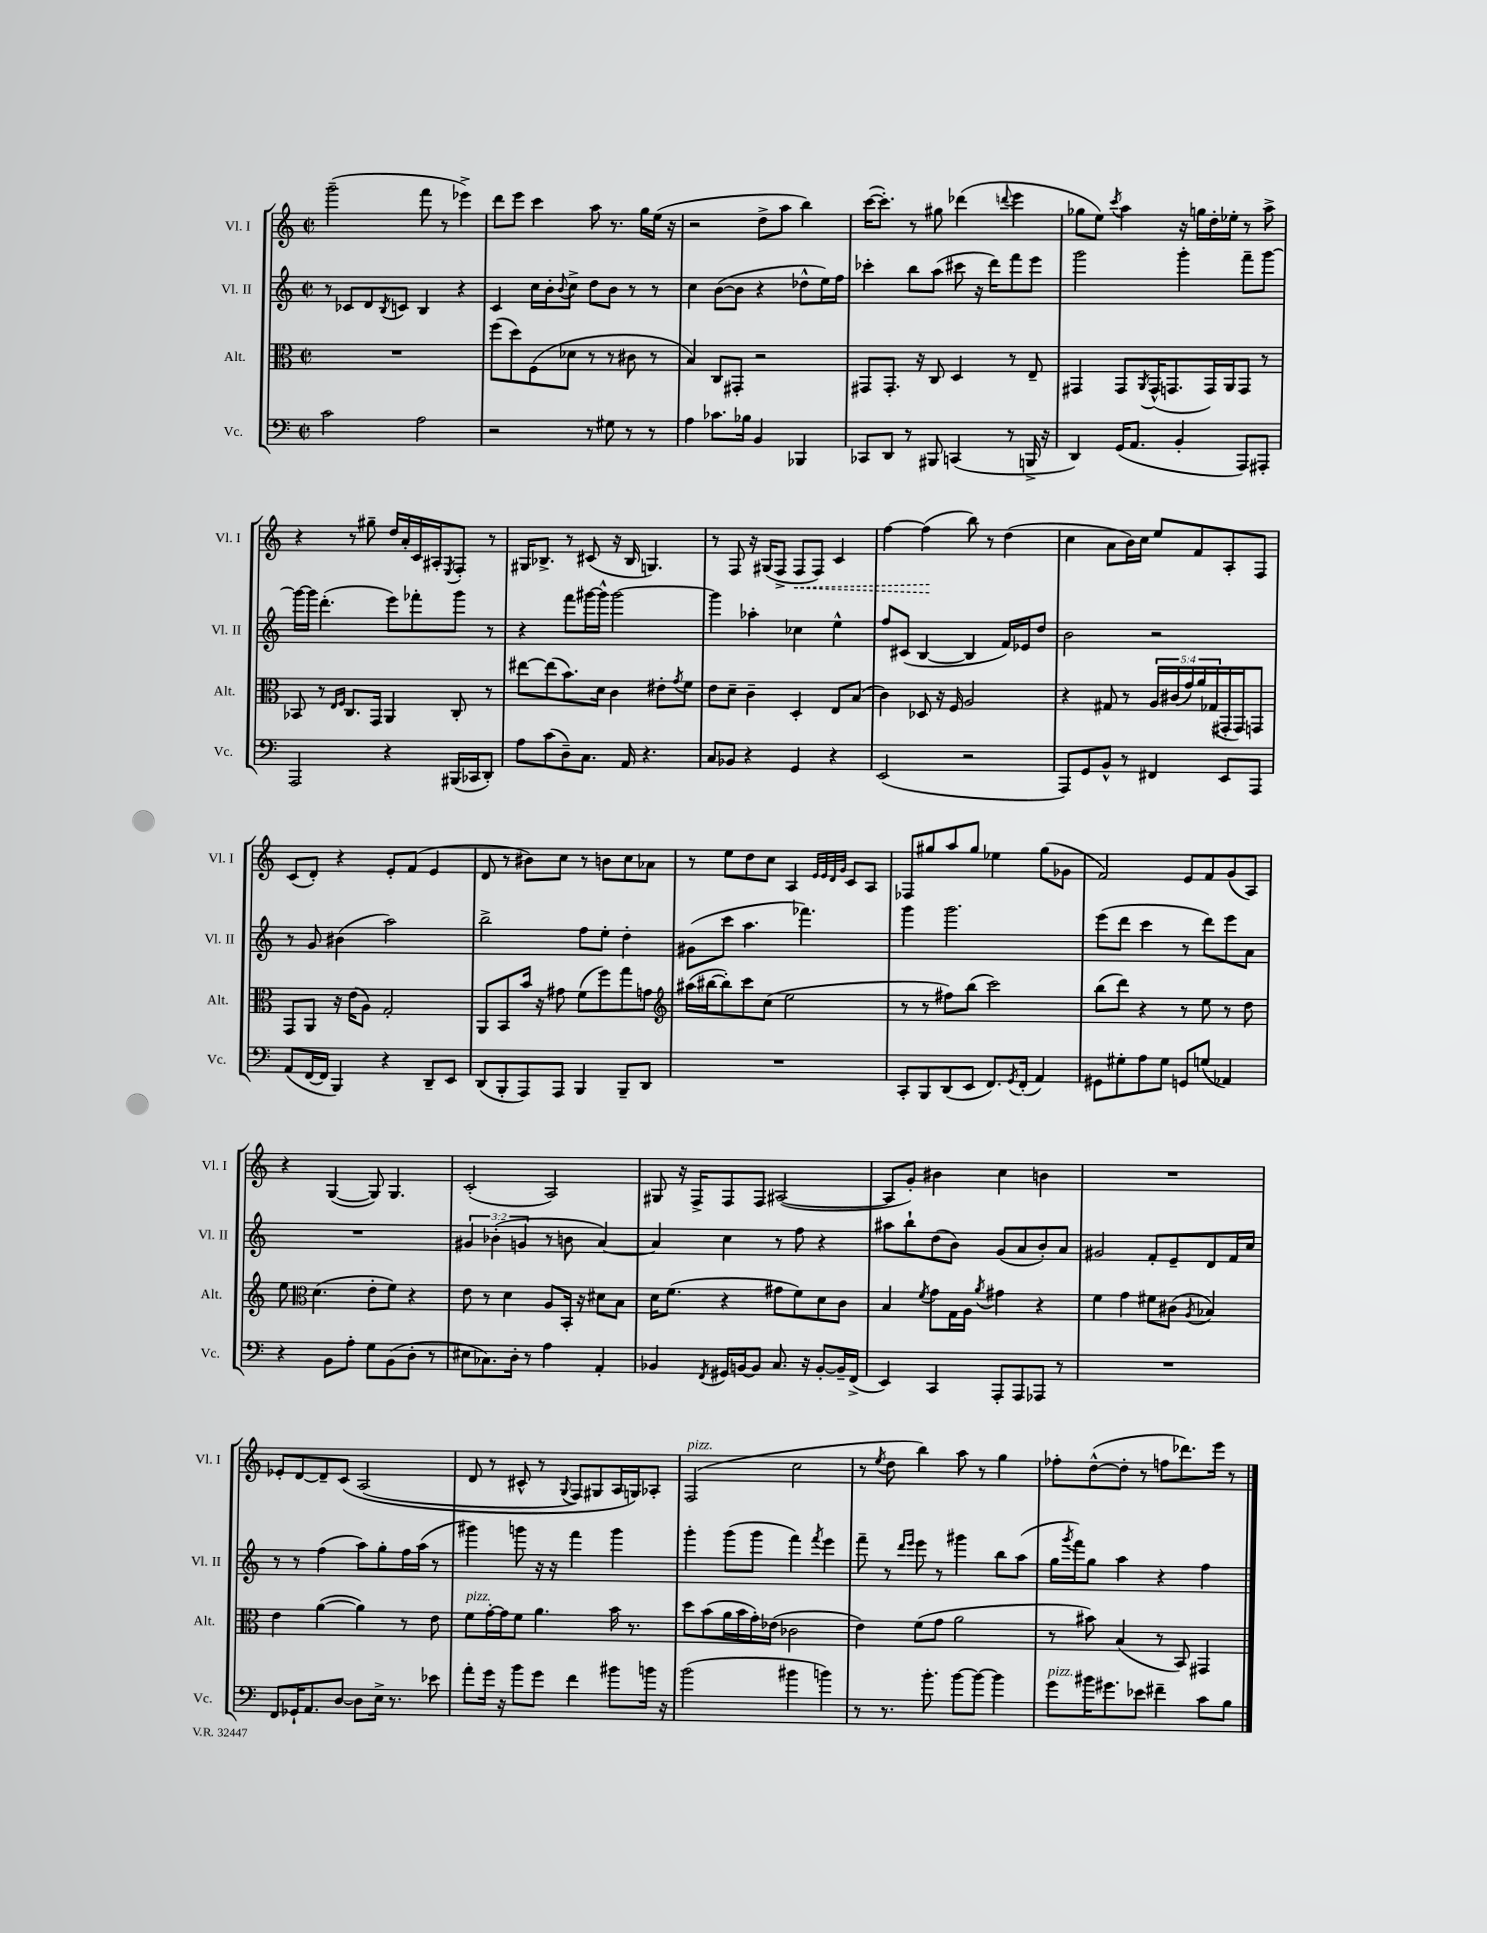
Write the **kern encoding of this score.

**kern	**kern	**kern	**kern
*staff4	*staff3	*staff2	*staff1
*clefF4	*clefC3	*clefG2	*clefG2
*k[]	*k[]	*k[]	*k[]
*M2/2	*M2/2	*M2/2	*M2/2
*met(c|)	*met(c|)	*met(c|)	*met(c|)
2c	1r	8r	(2ggg~
.	.	8c-	.
.	.	8d	.
.	.	8qB	.
.	.	8c	.
2A	.	4B	8fff
.	.	.	8r
.	.	4r	4eee-^)
=	=	=	=
2r	(8ff	4c	8ddd
.	8dd)	.	8eee
.	(8F	16cc	4ccc
.	.	16b'	.
.	.	8qqb	.
.	8d-	8cc^	.
8r	8r	8dd	8aa
8G#	8r	8b	8.r
8r	8c#	8r	.
.	.	.	16gg
8r	8r	8r	(16ee
.	.	.	16r
=	=	=	=
4A	4B)	4cc	2r
8.c-	8C	([8b	.
.	8GG#'	8b]	.
16B-	.	.	.
4BB	2r	4r	8dd^
.	.	.	8aa
4BBB-	.	8dd-^^	4bb)
.	.	16ee)	.
.	.	16ff	.
=	=	=	=
8CC-	8GG#	4ccc-'	([16ccc
.	.	.	8.ccc'])
8DD	8.GG#'	.	.
8r	.	8bb	8r
.	16r	.	.
8BBB#	8C	(8aa	8gg#
(4CC	4D	8ccc#	(4ddd-
.	.	16r	.
.	.	16ddd)	.
.	.	.	8qqddd
8r	8r	8fff	4eee
16BBB^	8E~	8eee	.
16r	.	.	.
=	=	=	=
4DD)	4GG#	2ggg	8gg-
.	.	.	8ee)
.	.	.	8qccc
(16GG	8GG#	.	4aa
8.AA	.	.	.
.	8qAA	.	.
.	(16GG#^^	.	.
.	8.GG	.	.
4BB'	.	4ggg'	16r
.	.	.	16gg
.	16GG)	.	16dd'
.	16AA	.	16ee-'
8AAA)	8GG	8fff~	8r
8AAA#'	8r	[8ggg	8aa^
=	=	=	=
2AAA	8BB-	16ggg_	4r
.	.	16ggg]	.
.	8r	(4.ddd'	.
.	16qqE	.	.
.	16qqF	.	.
.	8.C	.	8r
.	.	.	8gg#~
.	16GG	.	.
4r	4AA	8eee)	16dd
.	.	.	16a'
.	.	8fff-'	16c
.	.	.	16A#'
.	.	.	8qE
(16BBB#	8C'	8ggg	8F'
16CC-	.	.	.
8DD')	8r	8r	8r
=	=	=	=
8A	[8ee#	4r	16G#
.	.	.	8.B-^
(8c	(8ee#]	.	.
8D~)	8.b)	8fff	8r
8.C	.	[16ggg#	(8c#
.	16d	16ggg#^^]	.
.	4c	[2ggg#	16r
16AA	.	.	16B-
4.r	.	.	4.G)
.	8e#'	.	.
.	8qg	.	.
.	8f	.	.
=	=	=	=
8C	8e	4ggg#]	8r
8BB-	8d~	.	8F
4r	4c~	4aa-'	16r
.	.	.	(16G#
.	.	.	8F^
4GG	4D'	4cc-	8F
.	.	.	8F)
4r	8E	4ee^^	4c
.	(8B	.	.
=	=	=	=
(2EE	4c)	8ff	[4ff
.	.	(8c#	.
.	8D-	[4B	(4ff]
.	16r	.	.
.	16F	.	.
2r	2A	4B]	8bb)
.	.	.	8r
.	.	16f)	(4dd
.	.	16e-	.
.	.	8dd	.
=	=	=	=
8AAA)	4r	2b	4cc
8GG	.	.	.
8BB^^	8G#	.	8a
8r	8r	.	16b)
.	.	.	16cc
4FF#	20A	2r	8ee
.	(20c#	.	.
.	20g)	.	.
.	.	.	8f
.	20a	.	.
.	(20G-	.	.
8EE	16GG#'	.	8A'
.	16GG#)	.	.
8AAA	8GG	.	8F
=	=	=	=
(8AA	8GG	8r	(8c
[16FF	8AA	8g	8d')
16FF]	.	.	.
4BBB)	16r	(4b#	4r
.	(16e	.	.
.	8A)	.	.
4r	2G'	2aa)	8e'
.	.	.	(8f
8DD~	.	.	4e
8EE	.	.	.
=	=	=	=
(8DD	8AA	2bb^	8d
8BBB'	8BB	.	8r
8AAA)	16b	.	8b#)
.	16r	.	.
8AAA	8g#	.	8cc
4BBB	(8f	8ff	8r
.	8ff)	8ee'	8b
8BBB~	8gg	4dd'	8cc
8DD	8g	.	8a-
=	=	=	=
*	*clefG2	*	*
1r	(16aa#	(8g#	8r
.	[16bb#	.	.
.	8bb#'])	8ccc	8ee
.	8ccc	4.aa	8dd
.	(8cc	.	8cc
.	2ee	.	4A
.	.	4.fff-)	.
.	.	.	32qqe
.	.	.	32qqe
.	.	.	32qqd
.	.	.	32qqg
.	.	.	8c
.	.	.	8A
=	=	=	=
8CC'	8r	4ggg	8F-
8BBB	8r	.	8gg#
(8DD	8ff#)	2.ggg	8aa
8EE	(8bb	.	8gg#
8.FF)	2ccc)	.	4ee-
8qGG	.	.	.
(16FF'	.	.	.
4AA)	.	.	(8gg#
.	.	.	8g-
=	=	=	=
8GG#	(8bb	(8eee	2f)
8G#'	8ddd)	8ddd	.
8A	4r	4ccc	.
8G#	.	.	.
8GG	8r	8r	8e
(8G	8ee	8ddd)	8f
4AA-)	8r	8eee	(8g
.	8dd	8a	8A)
=	=	=	=
4r	8ee	1r	4r
*	*clefC3	*	*
.	(4.d	.	.
8BB	.	.	([4G
8A'	.	.	.
8G	8e'	.	8G])
(8BB	8f)	.	4.G
8D'	4r	.	.
8r	.	.	.
=	=	=	=
8E#	8e	6g#	(2c'
8.C-)	8r	.	.
.	.	(6b-'	.
.	4d	.	.
16D'	.	.	.
.	.	6g	.
8r	.	.	.
4A	8A	8r	2A)
.	16BB'	8b	.
.	16r	.	.
4AA'	8d#	[4a)	.
.	8B	.	.
=	=	=	=
4BB-	16d	4a]	8G#
.	(8.f	.	.
.	.	.	16r
.	.	.	16F^
8qFF	.	.	.
16GG#	4r	4cc	8F
[16BB	.	.	.
8BB]	.	.	8F
8.C	8g#	8r	([2A#
.	8f)	8ff	.
16r	.	.	.
[8BB'	8d	4r	.
16BB~]	8c	.	.
(16FF^	.	.	.
=	=	=	=
4EE)	4B	8aa#	8A#]
.	.	8bb`	8g')
.	8qf	.	.
4CC	8g	(8dd	4b#
.	16G	8b)	.
.	16A	.	.
.	8qa	.	.
8AAA'	4g#	(8g	4cc
8AAA	.	8a	.
8AAA-	4r	8b')	4b
8r	.	8a	.
=	=	=	=
1r	4f	2g#	1r
.	4g	.	.
.	8f#	8f'	.
.	(8c#	8e~	.
.	8qA	.	.
.	4B-)	8d	.
.	.	16f	.
.	.	16cc	.
=	=	=	=
8FF	4e	8r	8e-'
16GG-`	.	8r	[8d
8.AA	.	.	.
.	([4a	(4ff	8d~]
[8D	.	.	&(8c
8D]	4a])	8aa)	(2A
16E^	.	8gg'	.
8.r	.	.	.
.	8r	16ff	.
.	.	(16aa	.
8e-	8e	8r	.
=	=	=	=
8a'	8f	4ggg#)	8d
16g	[16g'	.	8r
16r	16g]	.	.
8b	8f	8ggg	8c#^^
8g	4.a	16r	8r
.	.	16r	.
.	.	.	8qqG
4f	.	4fff	8F)
.	.	.	8G#
8b#	16b	4ggg	16A
.	8.r	.	16G&)
16b	.	.	8A-'
16r	.	.	.
=	=	=	=
(2b	8dd	4ggg'	(2F
.	(8b	.	.
.	16a	(8ggg	.
.	16b	.	.
.	16g')	8ggg	.
.	(16e-	.	.
4b#	2c-	4fff)	2cc
.	.	8qfff	.
4b)	.	4eee	.
=	=	=	=
8r	4e)	8fff~	8r
.	.	.	8qee
8.r	.	8r	8dd
.	.	16qqddd	.
.	.	16qqeee	.
.	(8f	8eee	4bb)
8.b'	.	.	.
.	8g	8r	.
[8b	2a	4ggg#	8aa
8b_	.	.	8r
4b]	.	8bb	4gg
.	.	(8aa	.
=	=	=	=
8g	8r	16gg	8ff-'
.	.	8qggg	.
.	.	16fff)	.
16b#	8b#)	8gg	([8dd^^
8.g#	.	.	.
.	(4B	4aa	8dd']
8e-	.	.	8r
4f#~	8r	4r	8ff
.	8BB)	.	8.ddd-)
8c	4GG#	4ff	.
.	.	.	16eee
8B	.	.	8r
==	==	==	==
*-	*-	*-	*-
